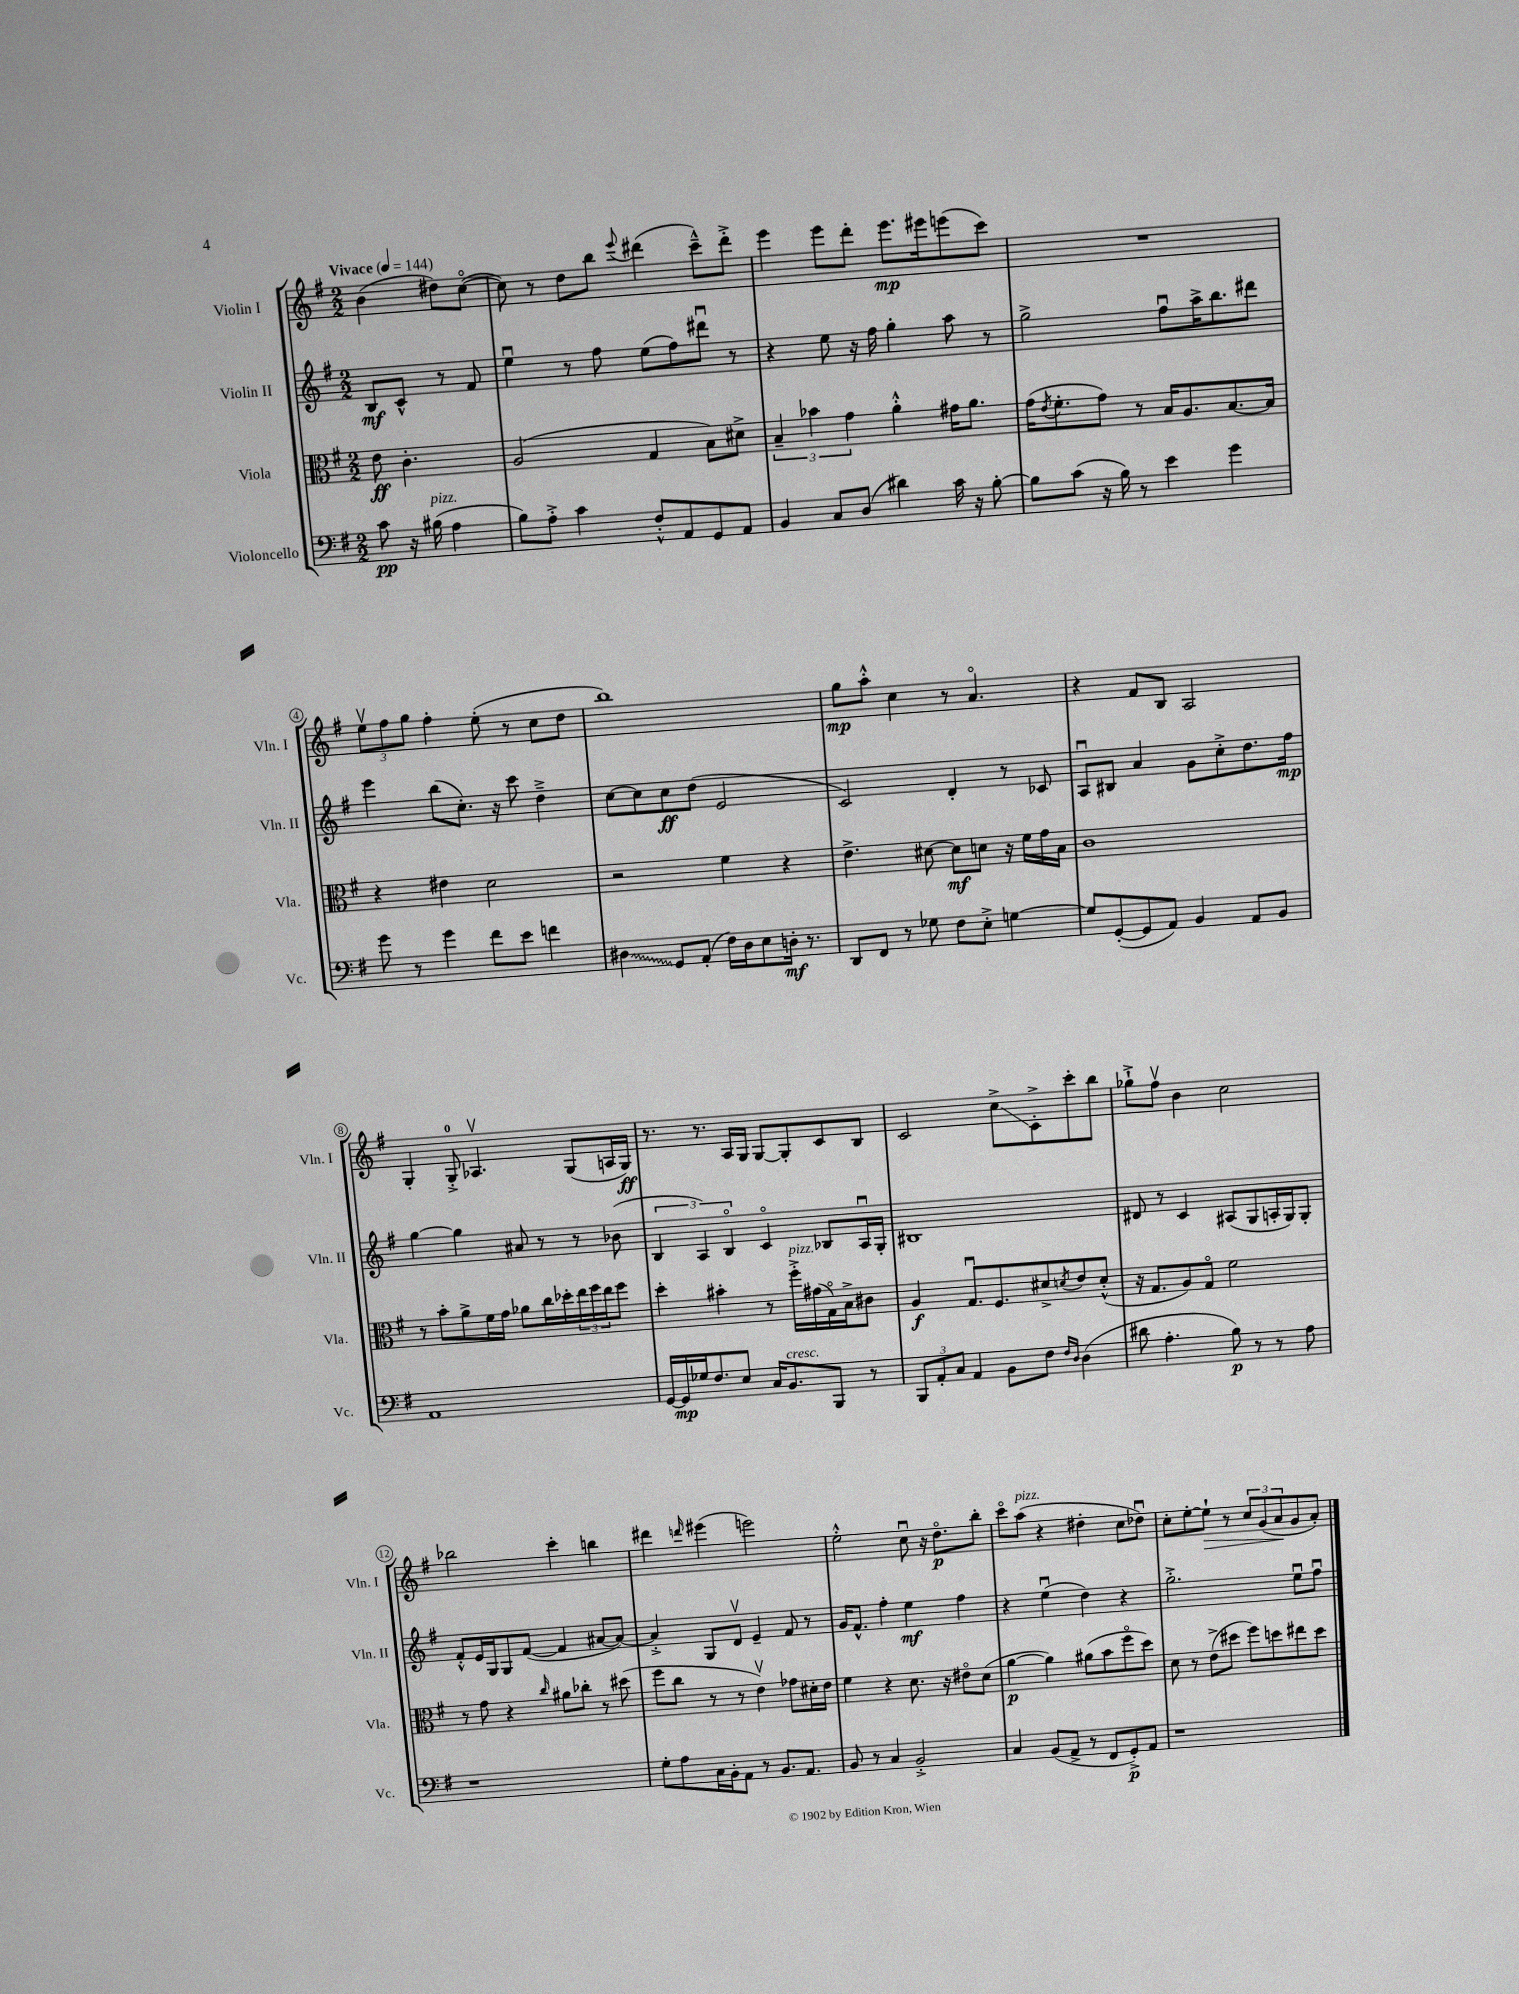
<<
\new StaffGroup <<
\new Staff = "s0" \with { instrumentName = "Violin I" shortInstrumentName = "Vln. I" } {
    \clef treble \key g \major \numericTimeSignature \time 2/2 \partial 2 \tempo "Vivace" 4 = 144
    b'4( dis''8) c''8~\flageolet( |
    c''8) r8 d''8 b''8 \appoggiatura { e'''8 } dis'''4( c'''8---^) dis'''8-.-> |
    e'''4 e'''8 d'''8-. e'''8.\mp eis'''16 e'''8( c'''8) |
    R1 |
    \tuplet 3/2 { e''8\upbow fis''8 g''8 } fis''4-. e''8-.( r8 c''8 d''8 |
    b''1) |
    g''8\mp a''8-.-^ c''4 r8 a'4.\flageolet |
    r4 fis'8 b8 a2 |
    g4-. g8-0-.-> aes4.\upbow g8( a16 g16\ff) |
    r8. r8. a16 g16 g8~ g8-. c'8 b8 |
    c'2 c''8->\glissando c'8-.-> c'''8-. b''8 |
    ges''8-!-> fis''8\upbow b'4 c''2 |
    bes''2 c'''4-. b''4 |
    dis'''4 \grace { d'''16 } eis'''4( e'''2) |
    e''2-.-^ c''8\downbow r16 d''8.\flageolet\p b''8-. |
    c'''8\flageolet a''8^\markup { \italic "pizz." }( r4 dis''4-. c''8 des''8\downbow) |
    c''8-. e''8~-. e''8-!\> r8 \tuplet 3/2 { c''8 g'8( a'8\! } g'8 a'8-.) \bar "|." |
}
\new Staff = "s1" \with { instrumentName = "Violin II" shortInstrumentName = "Vln. II" } {
    \clef treble \key g \major \numericTimeSignature \time 2/2 \partial 2
    b8\mf c'8-^ r8 fis'8 |
    e''4\downbow r8 fis''8 e''8( fis''8) dis'''8\downbow r8 |
    r4 e''8 r16 fis''16 g''4-. a''8 r8 |
    g''2-> fis''8\downbow a''16-> b''8. dis'''8 |
    e'''4 b''8( c''8.-.) r16 c'''8 d''4---> |
    c''8~ c''8 c''8\ff d''8( e'2 |
    c'2) d'4-. r8 ces'8 |
    a8\downbow bis8 a'4 g'8 c''8-.-> d''8. fis''16\mp |
    g''4~ g''4 ais'8 r8 r8 bes'8( |
    \tuplet 3/2 { b4 a4) b4\flageolet } c'4\flageolet bes8 a16\downbow g16-. |
    bis1 |
    dis'8 r8 c'4 ais8( g8 a16-. g16) g8-. |
    fis'8-.-^ e'16 g16 g8 fis'8~( fis'4 ais'8~ ais'8~) |
    ais'4-.-> g8 d'8\upbow e'4-- fis'8 r8 |
    g'16 fis'8.-^ fis''4-. e''4\mf fis''4 |
    r4 e''4\downbow( d''4) r4 |
    g''2.-.-> e''8\downbow fis''8\downbow \bar "|." |
}
\new Staff = "s2" \with { instrumentName = "Viola" shortInstrumentName = "Vla." } {
    \clef alto \key g \major \numericTimeSignature \time 2/2 \partial 2
    e'8\ff c'4.-. |
    a2( g4 b8) dis'8-> |
    \tuplet 3/2 { b4-- bes'4 g'4 } a'4-.-^ gis'16 a'8. |
    g'16( \acciaccatura { e'8 } fis'8.-. g'8) r8 b16 a8. b8.~ b16 |
    r4 eis'4 d'2 |
    r2 fis'4 r4 |
    e'4.-> dis'8~ dis'8\mf d'8 r16 fis'16 g'16 b16 |
    c'1 |
    r8 b'8-. a'8-> fis'16 g'16 aes'8 c''16 des''16-. \tuplet 3/2 { e''16 fis''16 e''16 } fis''8 |
    d''4-. bis'4-. r8 fis''16-.->^\markup { \italic "pizz." } gis'16( g16\flageolet) b16-> cis'8 |
    a4\f g8.\downbow fis8. dis'8-> \acciaccatura { d'8 } e'8 d'8-.-^( |
    r16 g8. a8) g8\flageolet fis'2 |
    r8 g'8 r4 \grace { c''16 } ais'8 ces''8-. r8 dis''8( |
    fis''8 c''8 r8 r8 e'4\upbow) ges'8 dis'16-. e'16 |
    fis'4 r4 d'8. r16 eis'8\flageolet d'8( |
    a'4~\p a'4) ais'8( b'8 fis''8\flageolet d''8) |
    d'8 r8 e'8->( dis''8 fis''8) d''8 eis''8 d''8 \bar "|." |
}
\new Staff = "s3" \with { instrumentName = "Violoncello" shortInstrumentName = "Vc." } {
    \clef bass \key g \major \numericTimeSignature \time 2/2 \partial 2
    c'8\pp r16 bis16^\markup { \italic "pizz." }( a4 |
    b8) a8-.-> c'4 fis8-.-^ a,8 g,8 a,8 |
    b,4 c8 d8( dis'4) c'16 r16 b8~-. |
    b8 c'8( r16 b16) r8 e'4 g'4 |
    g'8 r8 g'4 fis'8 e'8 f'4 |
    \once \override Glissando.style = #'zigzag dis4\glissando g,8 a,8-.( fis16) dis16 e8 d16-.\mf r8. |
    d,8 fis,8 r8 ges8 fis8 e8-.-> g4~ |
    g8 g,8~-.( g,8 a,8) b,4 a,8 b,8 |
    a,1 |
    g,16~ g,16\mp ges16 fis8. e8 c16 b,8.^\markup { \italic "cresc." } b,,8 r8 |
    \tuplet 3/2 { b,,8 a,8-. c8 } a,4 b,8 fis8 \grace { fis16 d16 } d4( |
    dis'8 a4.-. b8\p) r8 r8 a8 |
    r1 |
    g8-. a8 c16 b,16-. a,8 r8 b,8. a,8. |
    b,8 r8 c4 b,2-.-> |
    c4 b,8( a,8-> r8 fis,8 g,8-.->\p) a,8 |
    r1 \bar "|." |
}
>>
>>
\layout { \context { \Score \override BarNumber.stencil = #(make-stencil-circler 0.1 0.3 ly:text-interface::print) } }
